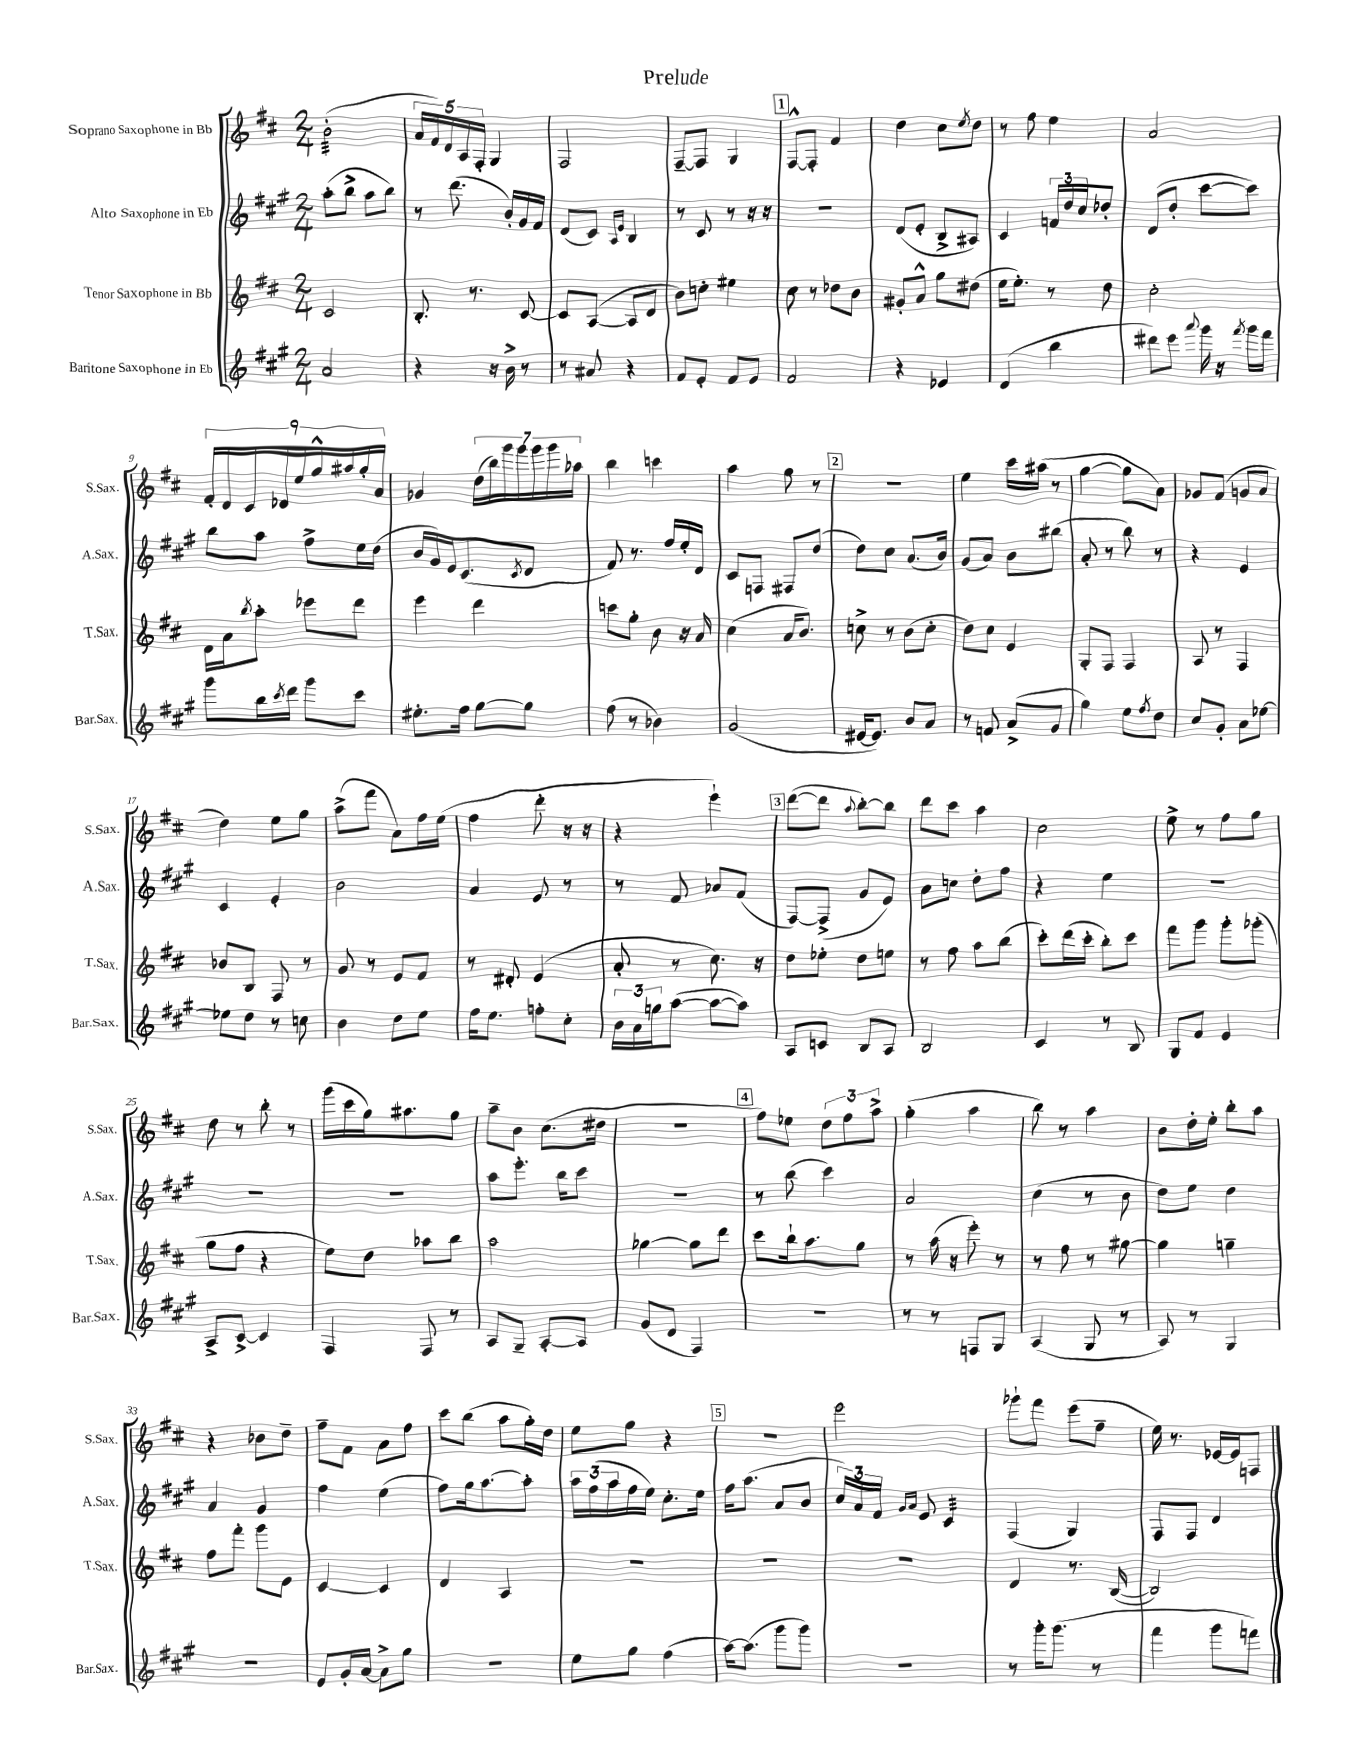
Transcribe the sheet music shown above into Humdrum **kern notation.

**kern	**kern	**kern	**kern
*staff4	*staff3	*staff2	*staff1
*clefG2	*clefG2	*clefG2	*clefG2
*k[f#c#g#]	*k[f#c#]	*k[f#c#g#]	*k[f#c#]
*M2/4	*M2/4	*M2/4	*M2/4
2a	2c#	(8aa'	(2b'
.	.	8bb^	.
.	.	8aa	.
.	.	8bb)	.
=	=	=	=
4r	8.B'	8r	20a
.	.	.	20f#)
.	.	.	20d
.	.	(8.ddd	.
.	.	.	20A
.	8.r	.	.
.	.	.	20F#'
16r	.	.	4G
16b^	.	16b')	.
8r	[8c#	16g#	.
.	.	16f#	.
=	=	=	=
8r	8c#]	(8d	2F#
8a#	([8A	8c#)	.
.	.	16qqA	.
.	.	16qqe	.
4r	8A]	4B	.
.	8d	.	.
=	=	=	=
8f#	8b)	8r	[8F#~
8e'	8cc'	8c#	8F#]
8f#	4ee#	8r	4G
8e	.	16r	.
.	.	16r	.
=	=	=	=
2f#	8cc#	2r	[8F#^^
.	8r	.	8F#']
.	8dd-	.	4f#
.	8b	.	.
=	=	=	=
4r	8g#'	(8d	4dd
.	8a^^	8e'	.
4e-	8gg	8B^	8cc#
.	.	.	8qee
.	(8dd#	8A#)	8dd
=	=	=	=
(4d	16ee	4c#	8r
.	8.ee')	.	.
.	.	.	8ff#
4bb	8r	24f	4ee
.	.	24dd	.
.	.	24cc#	.
.	8dd	8dd-'	.
=	=	=	=
8ddd#)	2cc#'	(8d	2a
8eee	.	8dd'	.
8qqaaa	.	.	.
16ggg#	.	[8ccc#	.
16r	.	.	.
8qfff#	.	.	.
16ggg#	.	8ccc#])	.
16fff#	.	.	.
=	=	=	=
8ggg#	16d	8bb	18f#'
.	.	.	18d
.	16a	.	.
.	.	.	18c#
.	8qbb	.	.
16bb	8aa'	8aa	.
.	.	.	18d-
8qccc#	.	.	.
16ddd	.	.	.
.	.	.	18ee
8ggg#	8eee-	8ff#^	.
.	.	.	18gg^^
.	.	.	18aa#
8ccc#	8ddd	16ee	.
.	.	.	18gg'
.	.	(16dd	.
.	.	.	18a
=	=	=	=
8.ee#'	4eee	16b	4g-
.	.	16g#)	.
.	.	16e	.
16ff#	.	(8.c#	.
[8gg#	4ddd	.	(28dd
.	.	.	28bb)
.	.	.	28ggg
.	.	.	28ggg
.	.	8qc#	.
8gg#]	.	8d	.
.	.	.	28ggg
.	.	.	28ggg
.	.	.	28aa-
=	=	=	=
(8ff#	8ccc	8f#)	4bb
8r	8gg'	8.r	.
4b-)	8b	.	4ccc
.	.	16ff#	.
.	16r	16ee'	.
.	16a	16d	.
=	=	=	=
(2g#	(4cc#	8c#	4aa
.	.	8F	.
.	16a	8F#	8gg
.	8.b)	.	.
.	.	(8dd	8r
=	=	=	=
[16e#	8cc^	8dd)	2r
8.e#])	.	.	.
.	8r	8cc#	.
8b	(8b	(8.a	.
8a	8cc'	.	.
.	.	16b)	.
=	=	=	=
8r	8dd)	(8g#	4ee
8f	8cc#	8a)	.
(8a^	4e	8b	16ccc#
.	.	.	(16aa#
8g#	.	(8bb#	8r
=	=	=	=
4gg#)	8G'	8a'	[4gg
.	8F#	8r	.
8ee	4F#	8bb)	8gg]
8qff#	.	.	.
8dd	.	8r	8a)
=	=	=	=
8cc#	8A	4r	8g-
8g#'	8r	.	(8f#
8a	4F#	4e	8g
[8ee-	.	.	8a
=	=	=	=
8ee-]	8b-	4c#	4dd)
8dd	8B	.	.
8r	8F#	4e'	8ee
8cc	8r	.	8gg
=	=	=	=
4b	8g	2b	(8aa^
.	8r	.	8fff#
8dd	8e	.	8a)
8ee	8f#	.	16ff#
.	.	.	(16ee
=	=	=	=
16ff#	8r	4a	4ff#
8.ee	.	.	.
.	8d#'	.	.
8ff'	(4e	8e	8ddd'
8cc#'	.	8r	16r
.	.	.	16r
=	=	=	=
24b	8a'	8r	4r
24a	.	.	.
24gg	.	.	.
([8aa	8r	8f#	.
8aa_	8.cc#)	8a-	4eee`)
8aa])	.	(8f#	.
.	16r	.	.
=	=	=	=
8A	8dd	[8F#)	([8ddd
8c	8ee-'	(8F#^]	8ddd]
.	.	.	8qqaa
8B	8dd	8g#	[8bb')
8A	8ee	8e)	8bb]
=	=	=	=
2B	8r	8a	8ddd
.	8ff#	8cc	8ccc#
.	8aa	8dd'	4aa
.	(8bb	8ff#	.
=	=	=	=
4c#	8ccc#')	4r	2cc#
.	(16ddd	.	.
.	16ccc#'	.	.
8r	8bb')	4ee	.
8B	8ccc#	.	.
=	=	=	=
8G#	8fff#	2r	8ee^
8f#	8ggg	.	8r
4e	8ggg'	.	8ff#
.	(8ggg-'	.	8gg
=	=	=	=
8A^	8gg	2r	8dd
[8c#^	8ff#	.	8r
4c#]	4r	.	8bb'
.	.	.	8r
=	=	=	=
4F#	8ee)	2r	(16ggg
.	.	.	16ccc#
.	8dd	.	16gg)
.	.	.	8.aa#
8F#	8aa-	.	.
8r	8bb	.	8gg
=	=	=	=
8A	2aa	8aa	8aa~
8G#~	.	8.eee'	8b
[8A'	.	.	(8.cc#
.	.	16bb	.
8A]	.	8ccc#	.
.	.	.	16dd#
=	=	=	=
(8g#	[4gg-	2r	2r
8d	.	.	.
4F#)	8gg-]	.	.
.	8ddd	.	.
=	=	=	=
2r	8ccc#	8r	8ff#)
.	16bb`	(8bb	8ee-
.	8.aa	.	.
.	.	4ccc#)	12dd
.	.	.	12ff#
.	8gg	.	.
.	.	.	12aa^
=	=	=	=
8r	8r	2a	(4gg'
8r	(16aa	.	.
.	16r	.	.
8F	8eee')	.	4aa
8G#	8r	.	.
=	=	=	=
(4A	8r	(4cc#	8bb)
.	8ff#	.	8r
8G#	8r	8r	4aa
8r	[8gg#	8b	.
=	=	=	=
8A)	4gg#]	8dd)	8b
8r	.	8ee	16dd'
.	.	.	16ee'
4G#	4gg~	4dd	8bb'
.	.	.	8aa
=	=	=	=
2r	8ff#	4a	4r
.	8fff#'	.	.
.	8ggg	4g#	8b-
.	8e	.	8dd~
=	=	=	=
8e	[4c#	4ff#	8ff#~
16g#'	.	.	8f#
[16a	.	.	.
8a^]	4c#]	(4ee	8a
8gg#	.	.	8ff#
=	=	=	=
2r	4d	8ff#)	8ccc#
.	.	16gg#	(8bb
.	.	[8.aa	.
.	4A	.	8aa
.	.	8aa']	16gg')
.	.	.	16dd
=	=	=	=
8ee	2r	24aa	8ee
.	.	(24ff#	.
.	.	24aa	.
8gg#	.	16ff#	8gg
.	.	16ee)	.
(4ff#	.	8.cc#'	4r
.	.	16ee	.
=	=	=	=
[16aa)	2r	16ff#	2r
(8.aa]	.	(8.aa	.
8ggg#	.	8a	.
8ggg#)	.	8b	.
=	=	=	=
2r	2r	24cc#)	2eee
.	.	24a	.
.	.	24f#	.
.	.	16qqg#	.
.	.	16qqa	.
.	.	8e	.
.	.	4c#	.
=	=	=	=
8r	4d	(4F#	8ggg-`
16ggg#'	.	.	8fff#
(8.ggg#	.	.	.
.	8.r	4G#)	(8eee
8r	.	.	8ff#~
.	([16B	.	.
=	=	=	=
4fff#	2B])	8F#	16ee)
.	.	.	8.r
.	.	8F#	.
8ggg#	.	4d	[16e-
.	.	.	16e-]
8fff)	.	.	8F
==	==	==	==
*-	*-	*-	*-
